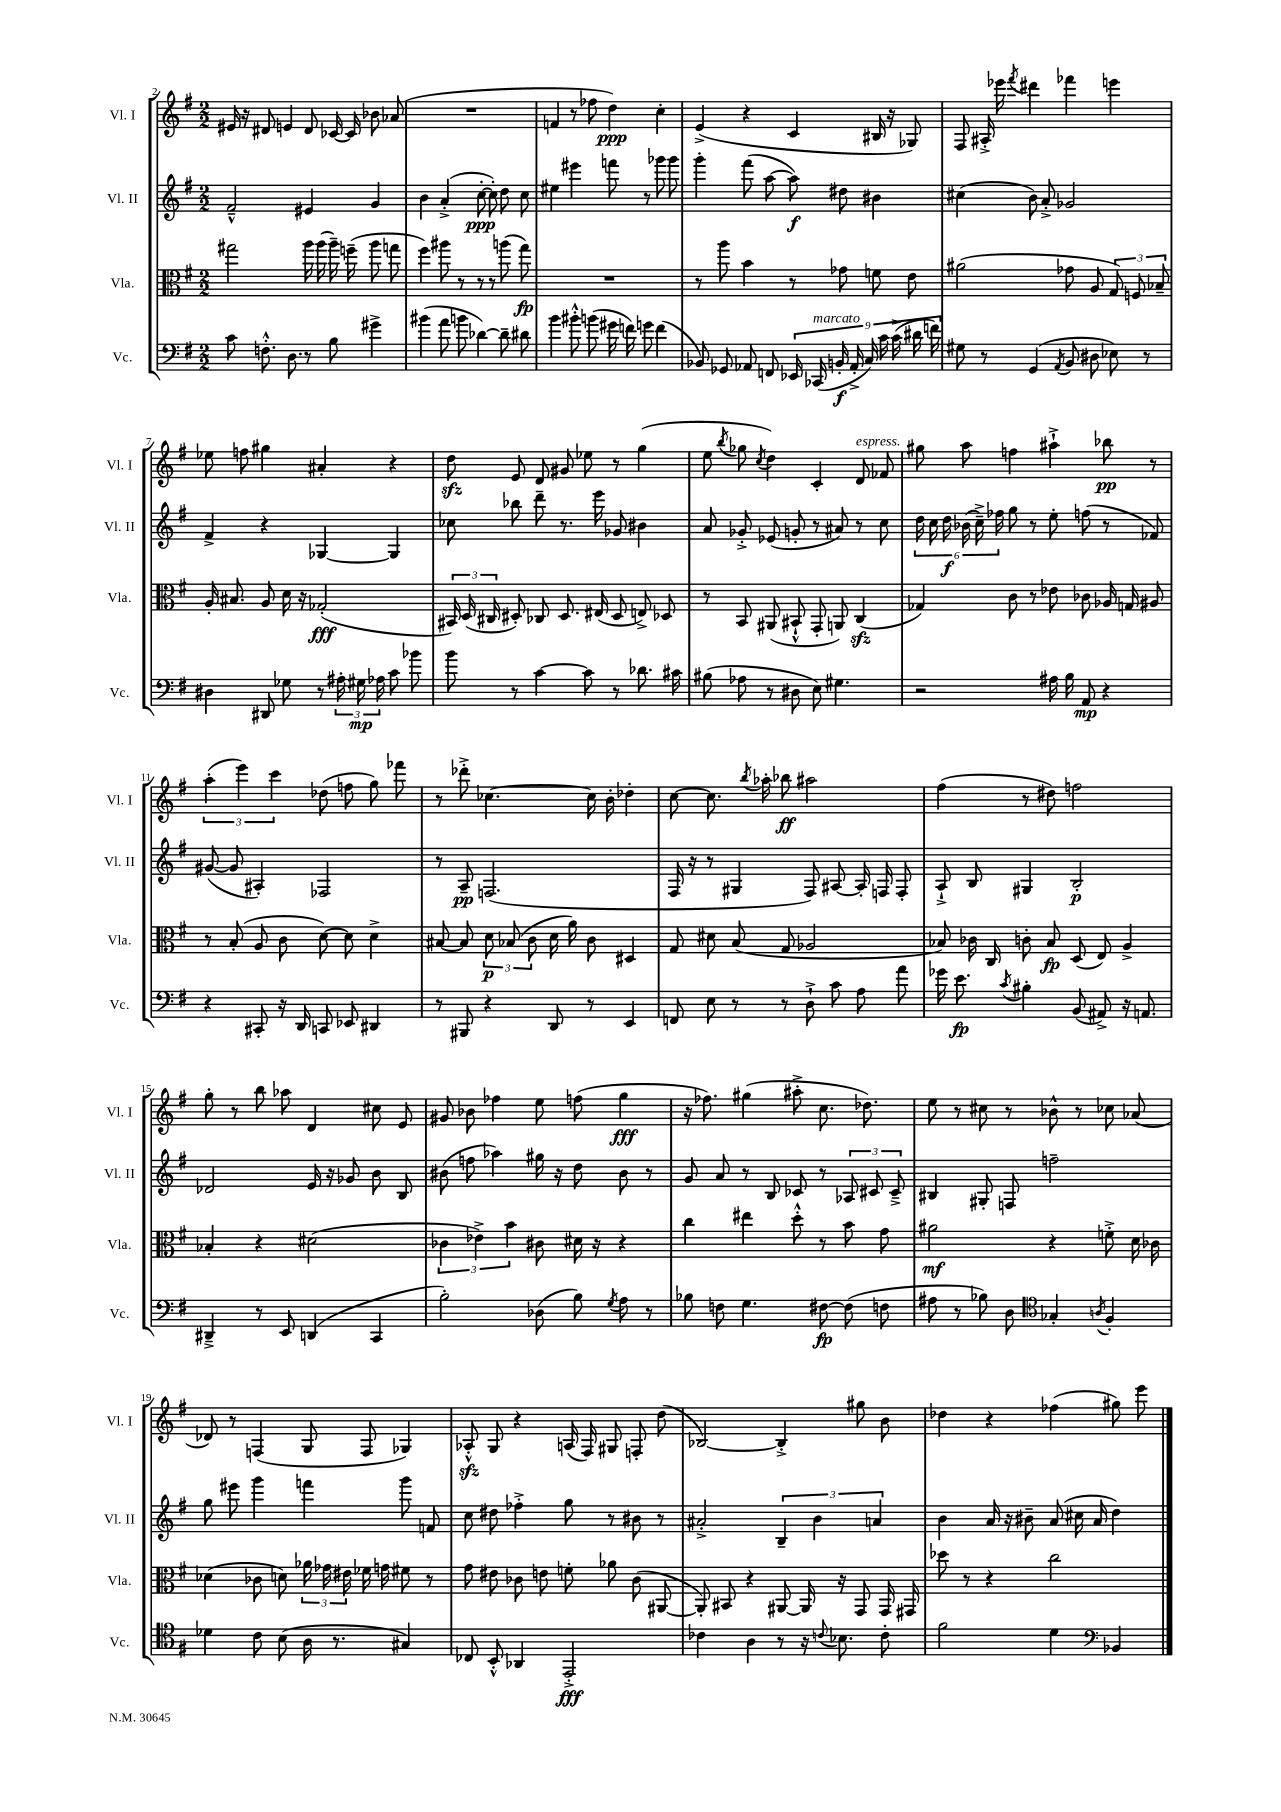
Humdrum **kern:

**kern	**kern	**kern	**kern
*staff4	*staff3	*staff2	*staff1
*clefF4	*clefC3	*clefG2	*clefG2
*k[f#]	*k[f#]	*k[f#]	*k[f#]
*M2/2	*M2/2	*M2/2	*M2/2
8c	2gg#	2f#~^^	16e#
.	.	.	16r
8.F'^^	.	.	8d#
.	.	.	4e
8.D	.	.	.
8r	16aa	4e#	8d#
.	(16aa	.	.
8B	16aa~)	.	[16c-
.	(16ff~	.	16c-]
4g#^	8aa	4g	8b-
.	8gg	.	(8a-
=	=	=	=
(4b#	4ff#)	4b	1r
8a	8aa#	(4a'^	.
8b	8r	.	.
[4d-)	8r	[8cc'	.
.	8r	8cc'])	.
8d-~]	(8aa	8dd	.
8d#	8gg)	8cc	.
=	=	=	=
4b	1r	4ee#	4f
8b#'^^	.	4eee#	8r
(8b	.	.	8ff-
16g#	.	8fff	4dd)
16f)	.	.	.
8g	.	8r	.
(4f	.	8ggg-	4cc'
.	.	8ggg-	.
=	=	=	=
8BB-)	8r	4ggg'	(4e^
8GG-	8aa	.	.
8AA-	4b	(8fff#	4r
8FF	.	[8aa	.
18EE-	8r	8aa])	4c
(18CC-	.	.	.
18BB'	.	.	.
.	8g-	8dd#	.
18AA-'^	.	.	.
18C)	.	.	.
.	8f	4b#	16B#
18c	.	.	.
.	.	.	16r
(18c^	.	.	.
.	8e	.	8G-)
18d#	.	.	.
18f)	.	.	.
=	=	=	=
8G#	(2a#	(4cc#	8F#
8r	.	.	16A#'^
.	.	.	16eee-
.	.	.	8qfff#
(4GG	.	8b)	4ddd#
.	.	8a'^	.
8qAA	.	.	.
8BB	8g-	2g-	4fff-
8D#	8A	.	.
8E-)	12G)	.	4eee
.	12F	.	.
8r	.	.	.
.	12B-~	.	.
=	=	=	=
4D#	16A'	4f#^	8ee-
.	8.B#	.	.
.	.	.	8ff
8DD#	8A	4r	4gg#
8G-	16d	.	.
.	16r	.	.
8r	(2G-'	[4G-	4a#'
24A#'	.	.	.
24G#	.	.	.
24A-	.	.	.
8c	.	4G-]	4r
8b-	.	.	.
=	=	=	=
8b	24BB#)	8cc-	8dd
.	(24D	.	.
.	24C#	.	.
8r	8D#')	8bb-	8e
[4c	8C-	8ddd~	8d
.	8.D#	8.r	8g#
8c]	.	.	8ee-
.	(16E#	16eee	.
8r	8D#	8g-	8r
8.d-	8E^)	4b#	(4gg
.	8D-	.	.
16c#	.	.	.
=	=	=	=
(8B#	8r	8a	8ee
.	.	.	8qbb
8A-	8BB	8g-'^	8gg-
.	.	.	8qcc
8r	(8AA#	(8e-	4dd)
8D#	8BB#`^^	8g'	.
8E)	8GG'	8r	4c'
4.G#	8AA)	8a#)	.
.	(4C	8r	8d
.	.	8cc	8f-
=	=	=	=
2r	4G-)	24dd	8gg#
.	.	24cc	.
.	.	24dd	.
.	.	(24b-	8aa
.	.	24cc~^)	.
.	.	24ff-	.
.	8c	8gg	4ff
.	8r	8r	.
16A#	8e-	8ee'	4aa#`^
16B	.	.	.
8AA	8c-	(8ff	.
4r	16A-	8r	8bb-
.	16G	.	.
.	8A#	8f-)	8r
=	=	=	=
4r	8r	([8g#	(6aa'
.	(8B'	8g#]	.
.	.	.	6eee)
8CC#'	8A	4A#')	.
.	.	.	6ccc
16r	8c	.	.
16DD	.	.	.
8CC	[8d)	2F-	(8dd-
8EE-	8d]	.	8ff
4DD#	4d^	.	8gg)
.	.	.	8fff-
=	=	=	=
8r	[8B#	8r	8r
8BBB#	8B#]	8A~	8ddd-'^
4r	12d	(2.F	[4.cc-
.	(12B-	.	.
.	12c	.	.
8DD	16d	.	.
.	16a)	.	.
8r	8c	.	16cc-]
.	.	.	16b'
4EE	4D#	.	4dd-'
=	=	=	=
8FF	8G	16F#	[8cc
.	.	16r	.
8E	8d#	8r	8.cc]
8r	(8B	4G#	.
.	.	.	8qbb
.	.	.	16aa-'
8r	8G	.	8bb-
8D`^	2A-	8F#)	2aa#
8c	.	[8A#	.
8A	.	16A#']	.
.	.	16F	.
8a	.	8F'	.
=	=	=	=
16g-	8B-)	8A`^	(4ff#
8.e	.	.	.
.	16c-	8B	.
.	16C	.	.
8qc	.	.	.
4B#'	8c'	4G#	8r
.	8B-	.	8dd#)
(8BB	(8D	2B'	2ff
8AA#^)	8E)	.	.
16r	4A^	.	.
8.AA	.	.	.
=	=	=	=
4DD#~^	4B-'	2d-	8gg'
.	.	.	8r
8r	4r	.	8bb
8EE	.	.	8aa-
(4DD	(2d#	16e	4d
.	.	16r	.
.	.	8g-	.
4CC	.	8b	8cc#
.	.	8B	8e
=	=	=	=
2B')	6c-	(8b#	8g#
.	.	8ff	8b-
.	6e-^)	.	.
.	.	4aa-)	4ff-
.	6b	.	.
(8D-	8c#	16gg#	8ee
.	.	16r	.
8B)	16d#	8dd	(8ff
.	16r	.	.
8qG	.	.	.
8A	4r	8b#	4gg
8r	.	8r	.
=	=	=	=
8B-	4cc	8g	16r
.	.	.	8.ff-)
8F	.	8a	.
4.G	4ee#	8r	(4gg#
.	.	8B	.
.	8dd'^^	8c-	8aa#'^
[8F#	8r	8r	8.cc
(8F#]	8b	12A-	.
.	.	.	8.dd-)
.	.	12c#	.
8F	8g	.	.
.	.	12c#~^	.
=	=	=	=
8A#	2a#	4B#	8ee
8r	.	.	8r
8B-)	.	8G#'	8cc#
8D	.	8F	8r
*clefC4	*	*	*
4G-'	4r	2ff~	8b-^^
.	.	.	8r
8qA	.	.	.
4F#'	8f'^	.	8cc-
.	16d	.	(8a-
.	16c-	.	.
=	=	=	=
4d-	(4d-	8gg	8d-)
.	.	8eee#	8r
8c	8c-	4ggg	(4F
(8B	8d)	.	.
16A	24a-	4fff	8G
.	24g-	.	.
8.r	.	.	.
.	24e#	.	.
.	16f-	.	8F
.	16g	.	.
4G#)	8f#	8ggg	4G-)
.	8r	8f	.
=	=	=	=
8C-	8g	8cc	8A-'^^
8BB'^^	8e#	8dd#	8G
4AA-	8c-	4ff-'^	4r
.	8e	.	.
2EE'^	8f'	8gg	(16A
.	.	.	16F#)
.	8a-	8r	8G#
.	(8c-	8b#	8F'
.	[8AA#	8r	(8dd
=	=	=	=
4c-	8AA#'])	2a#'^	[2B-)
.	8BB#	.	.
4A	4r	.	.
8r	[8AA#	6B~	4B-'^]
16r	16AA#]	.	.
.	.	6b	.
8qqc	.	.	.
8.B-	16r	.	.
.	8GG	.	8gg#
.	.	6a	.
8c'	16GG	.	8b
.	16GG#	.	.
=	=	=	=
2f#	8dd-	4b	4dd-
.	8r	.	.
.	4r	16a	4r
.	.	16r	.
.	.	8b#~	.
4d	2cc	(8a	(4ff-
.	.	16cc#	.
.	.	16a	.
*clefF4	*	*	*
4BB-	.	4dd)	8gg#)
.	.	.	8eee
==	==	==	==
*-	*-	*-	*-
